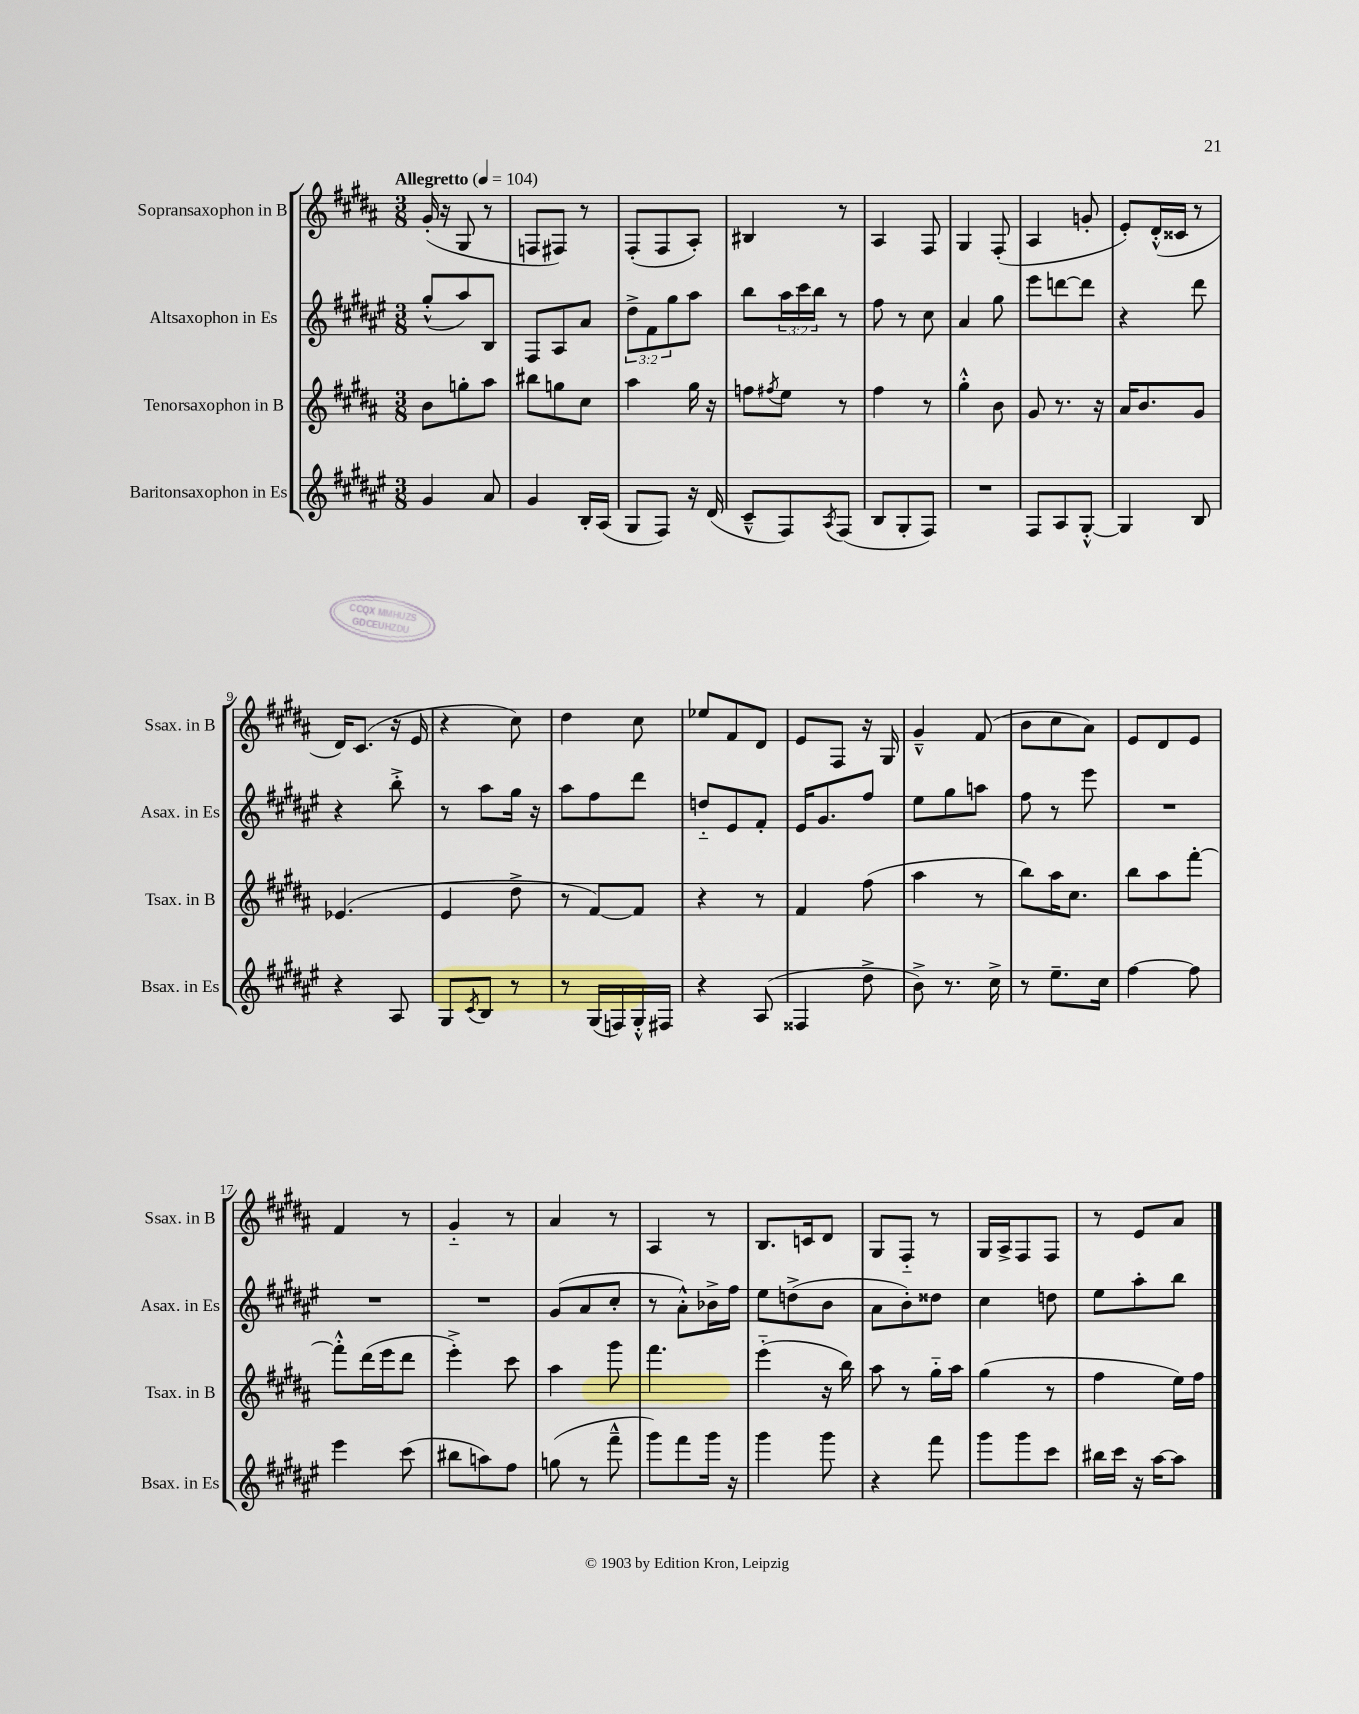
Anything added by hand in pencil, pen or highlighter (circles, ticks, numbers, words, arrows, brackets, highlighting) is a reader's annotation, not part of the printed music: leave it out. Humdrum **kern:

**kern	**kern	**kern	**kern
*staff4	*staff3	*staff2	*staff1
*clefG2	*clefG2	*clefG2	*clefG2
*k[f#c#g#d#a#e#]	*k[f#c#g#d#a#]	*k[f#c#g#d#a#e#]	*k[f#c#g#d#a#]
*M3/8	*M3/8	*M3/8	*M3/8
*MM104	*MM104	*MM104	*MM104
4g#	8b	(8gg#'^^	(16g#'
.	.	.	16r
.	8gg'	8aa#)	8G#
8a#	8aa#	8B	8r
=	=	=	=
4g#	8bb#	8F#	8F
.	8gg	8A#	8F#)
16B'	8cc#	8a#	8r
(16A#	.	.	.
=	=	=	=
8G#	4aa#	12dd#^	(8F#'
.	.	12f#	.
8F#)	.	.	8F#
.	.	12gg#	.
16r	16gg#	8aa#	8A#')
(16d#	16r	.	.
=	=	=	=
8c#~^^	8ff	8bb	4B#
.	8qff#	.	.
8F#)	8ee	24aa#	.
.	.	24ccc#	.
.	.	24bb	.
8qA#	.	.	.
(8F#	8r	8r	8r
=	=	=	=
8B	4ff#	8ff#	4A#
8G#'	.	8r	.
8F#)	8r	8cc#	8F#
=	=	=	=
4.r	4gg#'^^	4a#	4G#
.	8b	8gg#	(8F#'
=	=	=	=
8F#	8g#	8eee#	4A#
8A#	8.r	[8ddd	.
[8G#'^^	.	8ddd]	8g'
.	16r	.	.
=	=	=	=
4G#]	16a#	4r	8e')
.	8.b	.	.
.	.	.	(16d#'^^
.	.	.	16c##
8B	8g#	8ddd#	8r
=	=	=	=
4r	(4.e-	4r	16d#)
.	.	.	(8.c#
8A#	.	8bb'^	16r
.	.	.	16e
=	=	=	=
8G#	4e	8r	4r
8qc#	.	.	.
8B	.	8aa#	.
8r	8dd#^	16gg#	8cc#)
.	.	16r	.
=	=	=	=
8r	8r	8aa#	4dd#
(16G#	[8f#)	8ff#	.
16F)	.	.	.
16G#'^^	8f#]	8ddd#	8cc#
16F#	.	.	.
=	=	=	=
4r	4r	8dd'~	8ee-
.	.	8e#	8f#
(8A#	8r	8f#'	8d#
=	=	=	=
4F##	4f#	16e#	8e
.	.	8.g#	.
.	.	.	8F#
8dd#^	(8ff#	8ff#	16r
.	.	.	16G#
=	=	=	=
8b^)	4aa#	8ee#	4g#~^^
8.r	.	8gg#	.
.	8r	8aa	(8f#
16cc#^	.	.	.
=	=	=	=
8r	8bb)	8ff#	8b
8.ee#~	16aa#	8r	8cc#
.	8.cc#	.	.
.	.	8eee#	8a#)
16cc#	.	.	.
=	=	=	=
[4ff#	8bb	4.r	8e
.	8aa#	.	8d#
8ff#]	[8fff#'	.	8e
=	=	=	=
4eee#	8fff#'^^]	4.r	4f#
.	(16ddd#	.	.
.	16eee	.	.
(8ccc#	8ddd#	.	8r
=	=	=	=
8bb#	4eee'^)	4.r	4g#'~
8aa)	.	.	.
8ff#	8ccc#	.	8r
=	=	=	=
(8gg	4aa#	(8g#	4a#
8r	.	8a#	.
8fff#~^^	8ggg#	8cc#'	8r
=	=	=	=
8ggg#)	4.fff#	8r	4A#
8fff#	.	8a#'^^)	.
16ggg#	.	16b-^	8r
16r	.	16ff#	.
=	=	=	=
4ggg#	(4eee'~	8ee#	8.B
.	.	(8dd^	.
.	.	.	16c
8ggg#	16r	8b	8d#
.	16bb)	.	.
=	=	=	=
4r	8aa#	8a#	8G#
.	8r	8b')	8F#'~
8fff#	16gg#'~	8dd##	8r
.	16aa#	.	.
=	=	=	=
8ggg#	(4gg#	4cc#	16G#
.	.	.	16A#^
8ggg#	.	.	8F#
8ccc#	8r	8dd	8F#
=	=	=	=
16bb#	4ff#	8ee#	8r
16ccc#	.	.	.
16r	.	8aa#'	8e
[16aa#	.	.	.
8aa#]	16ee)	8bb	8a#
.	16ff#	.	.
==	==	==	==
*-	*-	*-	*-
